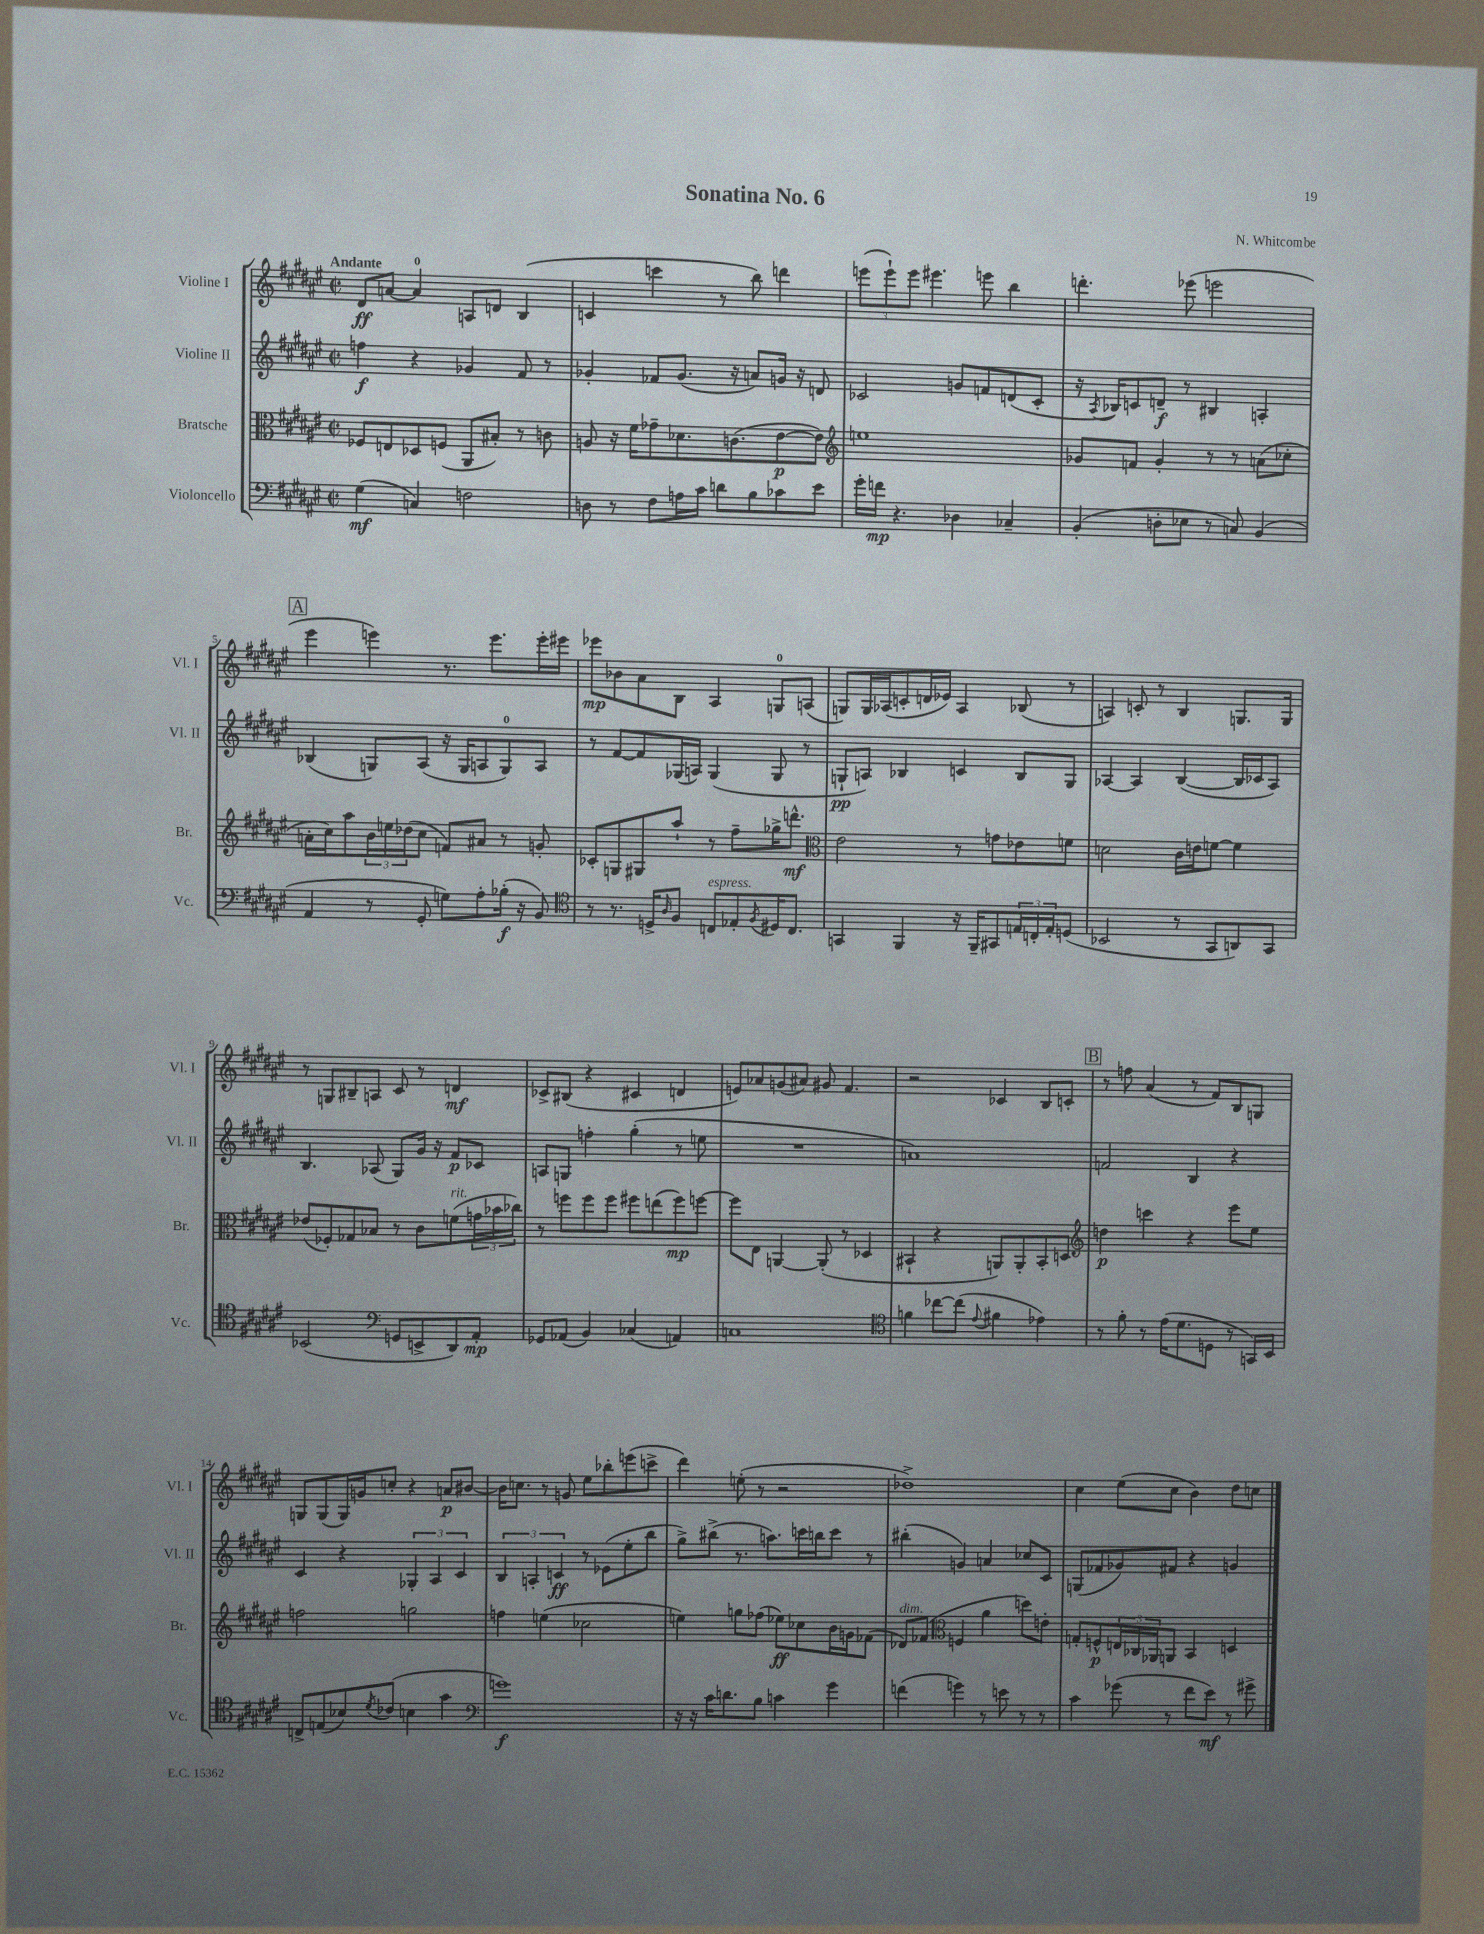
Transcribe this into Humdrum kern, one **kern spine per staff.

**kern	**kern	**kern	**kern
*staff4	*staff3	*staff2	*staff1
*clefF4	*clefC3	*clefG2	*clefG2
*k[f#c#g#d#a#e#]	*k[f#c#g#d#a#e#]	*k[f#c#g#d#a#e#]	*k[f#c#g#d#a#e#]
*M2/2	*M2/2	*M2/2	*M2/2
*met(c|)	*met(c|)	*met(c|)	*met(c|)
(4G#\	8F-/L	4ff\	8d#/L
.	8E/	.	[8a/J
4C/)	8D-/	4r	4a/]
.	(8F/J	.	.
2F\	8AA#/L	4g-/	8A/L
.	8B#'/J)	.	8d/J
.	8r	8f#/	(4B/
.	8c\	8r	.
=	=	=	=
8D\	8A/	4g-'/	4c/
8r	16r	.	.
.	16f#\LK	.	.
8F#\L	8g-~\	8f-/L	4ccc\
16A\L	8.d-\	(8.g-/J	.
16c#\JJ	.	.	.
8d\L	.	.	8r
.	(8.c\	16r	.
8B\	.	8a/L)	8bb\)
8c-\	[8e#\	16g/Jk	4ddd\
.	.	16r	.
8e#\J	8e#\]J)	8d/	.
=	=	=	=
*	*clefG2	*	*
16g#'\LL	1ee	2c-/	(12eee\L
16f\JJ	.	.	.
.	.	.	12eee`\)
4.r	.	.	.
.	.	.	12eee\J
.	.	.	4.eee#\
4D-\	.	8g/L	.
.	.	8f/	8eee\
4C-~/	.	(8d/	4bb\
.	.	8c-'/J	.
=	=	=	=
(4BB'/	8g-/L	16r	4.ddd'\
.	.	8qA#/	.
.	.	16B-/LK)	.
.	8f/J	8c/	.
8D'\L	4g-'/	8d~/J	.
8E-\J	.	8r	(8eee-\
8r	8r	4B#/	2eee\
8C/)	8r	.	.
(4BB/	(8a\L	4A'/	.
.	8cc-'\J	.	.
=	=	=	=
4AA#/	16a'\LL	(4B-/	4eee#\
.	16cc#\J)	.	.
.	8aa#\	.	.
8r	24b\L	8G/L)	4eee\)
.	24ee\	.	.
.	(24dd-\J	.	.
8GG#'/	8cc#\J	(8A#/J	.
8G\L)	8f/L)	16r	8.r
.	.	16G/LK	.
8A#'\	8a#/J	8A/	.
.	.	.	8.eee\L
(16B-'\Jk	8r	8G/)	.
16r	.	.	.
8BB/)	8g'/	8A/J	16eee'\L
.	.	.	16eee#\JJ
=	=	=	=
*clefC4	*	*	*
8r	8c-'/L	8r	8eee-\L
8.r	8G/	[8f#/L	8b-\
.	8G#/	8f#/]	8a#\
16D^/LK	.	.	.
16qqA#/	.	.	.
8F#/J	8aa#`/J	(16G-/L	8B\J
.	.	16A/JJ)	.
8C/L	8r	(4G-/	4A#/
8E-'/	8ff#~\L	.	.
8qF#/	.	.	.
16D#/K	16gg-^\K	8G-/	8G/L
8.C/J	8.ddd^^\J	.	.
.	.	8r	(8A/J
=	=	=	=
*	*clefC3	*	*
4GG/	2e#\	8G`/L	8G/L)
.	.	8A/J)	16G/L
.	.	.	(16A-/J
4FF#/	.	4B-/	8c'/
.	.	.	16d/L
.	.	.	16e-/JJ)
16r	8r	4c/	4A-/
16FF#~/LK	.	.	.
8GG#/	8g\L	.	.
24E/L	8e-\	8B-/L	(8B-/
24C'/	.	.	.
24E'/J	.	.	.
(8D/J	8f\J	8G/J	8r
=	=	=	=
2BB-/	2d\	[4A-/	4A/)
.	.	4A-/]	8c'/
.	.	.	8r
8r	16c#\LL	([4B/	4B/
.	16e\J	.	.
8GG#/L	[8f\J	.	.
8AA/)	4f\]	16B/]LL	8.G/L
.	.	16c-/J	.
8GG#/J	.	8A-/J)	.
.	.	.	16G/Jk
=	=	=	=
(2BB-/	(8e-/L	4.B/	8r
.	8F-'/)	.	8G/L
.	8G-/	.	8B#~/
.	8B-/J	(8A-/	8A/J
*clefF4	*	*	*
8GG/L	8r	8G#/L)	8c#/
8EE^/	8c#\L	16g#/Jk	8r
.	.	16r	.
8DD#/)	(8f\	8f#/L	4d/
8AA#'/J	24g\L	8c-/J	.
.	24b-\	.	.
.	24cc-\JJ)	.	.
=	=	=	=
8GG-/L	8r	8A/L	8c-^/L
(8AA-/J	8ff\L	8G/J	(8B#/J
4BB/)	8ff\	4ff'\	4r
.	8ff\J	.	.
(4C-/	8ff#\L	(4gg#'\	4c#/
.	(8ee\	.	.
4AA/)	8ff#\)	8r	4d/
.	[8ff\J	8ee\	.
=	=	=	=
1C	8ff\]L	1r	8e/L)
.	8E#\J	.	8a-/
.	[4AA/	.	(8g/
.	.	.	8a#/J)
.	(8AA'/]	.	8g#/
.	8r	.	4.f#/
.	4D-/	.	.
=	=	=	=
*clefC4	*	*	*
4f\	4BB#`/	1a)	2r
[8cc-\L	4r	.	.
(8cc-\]J	.	.	.
8qqe#/	.	.	.
4f#\	8AA/L)	.	4c-/
.	8AA'/	.	.
4e-\)	8BB#'/	.	8B/L
.	8D/J	.	8c'/J
=	=	=	=
*	*clefG2	*	*
8r	4dd\	2f/	8r
8f#'\	.	.	8ff\
8r	4ccc\	.	(4a#/
(16e#\LK	.	.	.
8.d#\	.	.	.
.	4r	4B/	8r
8D\J	.	.	8f#/L)
8r	8eee#\L	4r	8B/
16GG/LL)	8ee#\J	.	8G/J
16BB/JJ	.	.	.
=	=	=	=
8C^/L	2ff\	4c#/	8G/L
(8E/	.	.	(8G/
8B-/)	.	4r	16G/L)
.	.	.	16g/J
8qd#/	.	.	.
(8c-/J	.	.	8cc'/J
4B\	2gg\	6G-'/	4r
.	.	6A#/	.
4g#\	.	.	8a/L
.	.	6c#/	.
.	.	.	[8b#/J
=	=	=	=
*clefF4	*	*	*
1g)	4ff\	6B/	16b#\]LK
.	.	.	8.cc\J
.	.	6A'/	.
.	(4ee\	.	8r
.	.	6c/	.
.	.	.	8g/
.	2cc-\	8r	8ee#\L
.	.	(8e-\L	8bb-'\
.	.	8ee#'\	(8eee\
.	.	8bb\J	8ccc^\J
=	=	=	=
16r	4ee\)	8gg#^\L)	4ddd#\)
16r	.	.	.
16c#\LK	.	(8bb#^\J	.
8.d\	.	.	.
.	8gg\L	8.r	(8ee'\
8B\J	(8ff-\J	.	8r
.	.	8.aa\L)	.
4c\	8ee-\L)	.	2r
.	8cc-\	16ccc\L	.
.	.	16bb\J	.
4g#\	16b\L	8ccc\J	.
.	16g\J	.	.
.	(8f-\J	8r	.
=	=	=	=
(4f\	8d-/L)	(4bb#'\	1dd-^)
.	(8f-/J	.	.
*	*clefC3	*	*
4g\)	4F/	4g/)	.
8r	4a#\	4a/	.
8e\	.	.	.
8r	8dd\L)	8cc-/L	.
8r	8e'\J	8c#/J	.
=	=	=	=
4c#\	8G'/L	(8G/L	4cc#\
.	8F^^/	8f-/	.
(8g-\	24E/L	8g-/)	(8ee#\L
.	24C-/	.	.
.	24AA-/J	.	.
8r	8AA/J	8f#/J	8cc#\J
8f#\L	4BB/	4r	4b\)
8e#\J)	.	.	.
8r	4D/	4g/	8dd#\L
8g#^\	.	.	8cc\J
==	==	==	==
*-	*-	*-	*-
